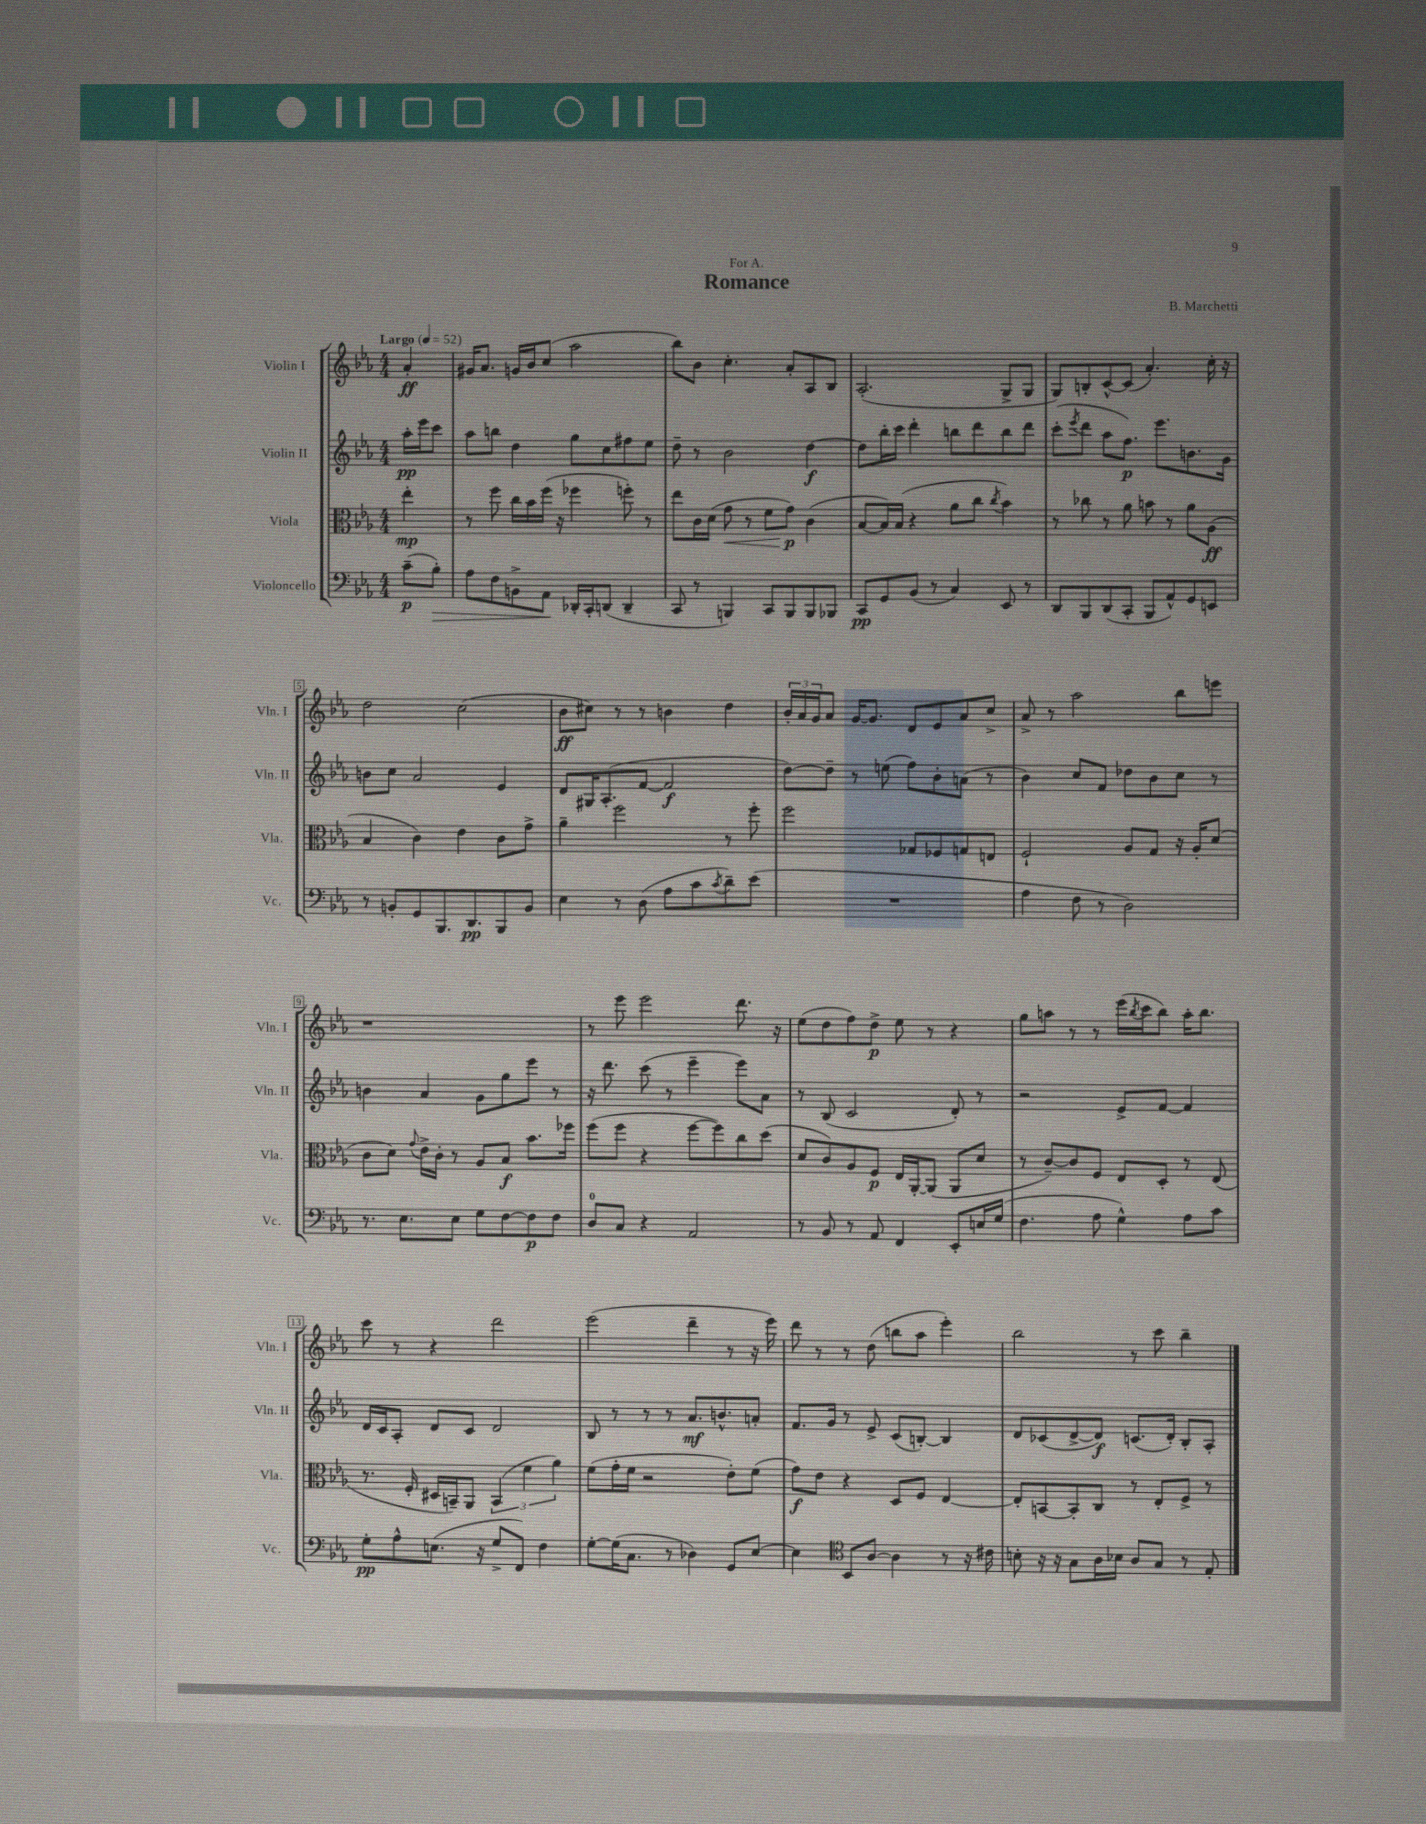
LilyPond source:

\header { title = "Romance" composer = "B. Marchetti" dedication = "For A." }
<<
\new StaffGroup <<
\new Staff = "s0" \with { instrumentName = "Violin I" shortInstrumentName = "Vln. I" } {
    \clef treble \key ees \major \numericTimeSignature \time 4/4 \partial 4 \tempo "Largo" 4 = 52
    aes'4-.\ff |
    gis'16 aes'8. g'16 bes'16 c''8( aes''2 |
    bes''8) bes'8 c''4.-. aes'8-. aes8 bes8 |
    aes2.-.( g8-> g8 |
    g8) b8-. c'8~-^ c'8( aes'4.-.) c''16-. r16 |
    d''2 c''2( |
    bes'8\ff cis''8) r8 r8 b'4 d''4 |
    \tuplet 3/2 { bes'16-. aes'16 g'16 } aes'8 g'16~ g'8. d'8 ees'8 aes'8 c''8-> |
    aes'8-> r8 aes''2 bes''8 e'''8 |
    r1 |
    r8 ees'''8 ees'''2 d'''8. r16 |
    ees''8( d''8 f''8) d''8->\p ees''8 r8 r4 |
    g''8 a''8 r8 r8 ees'''16( \acciaccatura { bes''8 } c'''16 bes''8) a''16-. bes''8. |
    c'''8 r8 r4 d'''2 |
    ees'''2( d'''4-- r8 r16 ees'''16) |
    d'''8 r8 r8 d''8( b''8 aes''8 ees'''4-.) |
    bes''2 r8 c'''8 bes''4-- \bar "|." |
}
\new Staff = "s1" \with { instrumentName = "Violin II" shortInstrumentName = "Vln. II" } {
    \clef treble \key ees \major \numericTimeSignature \time 4/4 \partial 4
    aes''16-.\pp ees'''16 c'''8 |
    aes''8 b''8 d''4 g''8 c''8 fis''8 ees''8 |
    d''8-- r8 bes'2 d''4~\f |
    d''8 bes''16-. c'''16 d'''4-. b''8 d'''8 b''8 d'''8 |
    c'''8-.( \acciaccatura { ees'''8 } d'''8 aes''8 f''8.\p) ees'''8. b'8. g'16 |
    b'8 c''8 aes'2 ees'4 |
    d'8 gis16 aes8.-.( f'8~ f'2\f |
    d''8~) d''8-- r8 e''8( f''8) bes'8-. a'8( r8 |
    bes'4) c''8 f'8 des''8 bes'8 c''8 r8 |
    b'4 aes'4 g'8 g''8 ees'''8 r8 |
    r16 d'''8. c'''8( r8 ees'''4-- ees'''8) aes'8 |
    r8 bes8( c'2 d'8-.) r8 |
    r2 ees'8-> f'8~ f'4 |
    d'16 c'16 aes8-. d'8 c'8 d'2 |
    bes8 r8 r8 r8 aes'8.\mf b'8.-^ a'8-. |
    f'8. g'16 r8 ees'8-> c'8( b8~-.) b4 |
    d'8 ces'8( d'8~-> d'8\f) c'8.( d'16-.) bes8-. aes8-. \bar "|." |
}
\new Staff = "s2" \with { instrumentName = "Viola" shortInstrumentName = "Vla." } {
    \clef alto \key ees \major \numericTimeSignature \time 4/4 \partial 4
    ees''4-.\mp |
    r8 f''8 c''16 bes'16 f''16( r16 fes''4 f''8-.) r8 |
    ees''8 c'16 d'16( g'8\< r8 f'8 g'8\p\!) c'4( |
    bes8~ bes16) bes16( r4 aes'8 c''8 \acciaccatura { c''8 } bes'4) |
    r8 ces''8 r8 aes'8 b'8 r8 aes'8 aes8\ff( |
    bes4 c'4) ees'4 c'8 g'8-> |
    aes'4-- f''2 r8 f''8-. |
    f''2 ges8 fes8 g8 e8 |
    f2-! aes8 g8 r16 aes16-. d'8( |
    c'8 d'8) \appoggiatura { g'8 } ees'16-> c'16-. r8 aes8 bes8\f bes'8. fes''16 |
    f''8( f''8 r4 f''8~ f''8) c''8 d''8( |
    d'8 c'8) aes8 f8\p ees16 aes,16~-. aes,8( aes,8 d'8 |
    r8 c'8~--) c'8 f8 ees8 d8-. r8 ees8( |
    r8. f16-. dis16 b,16--) aes,8 \tuplet 3/2 { b,4( f'4 aes'4) } |
    f'8( g'16-. f'16 r2 ees'8-.) f'8( |
    g'8\f) ees'8 r4 d8 f8 ees4~ |
    ees8-. b,8~ b,8-. c8 r8 ees8-. f8-> r8 \bar "|." |
}
\new Staff = "s3" \with { instrumentName = "Violoncello" shortInstrumentName = "Vc." } {
    \clef bass \key ees \major \numericTimeSignature \time 4/4 \partial 4
    c'8--\p( bes8-.\>) |
    aes8 f8 b,8-> aes,8\! des,16-. c,16-. d,8( d,4-- |
    c,8 r8 b,,4) c,8 b,,8 b,,8 bes,,8 |
    c,8\pp g,8 bes,8( r8 c4) ees,8 r8 |
    d,8 bes,,8 d,8( c,8-. bes,,8 aes,8-^) g,8 e,8 |
    r8 b,8-. g,8 bes,,8. d,8.\pp bes,,8 b,8 |
    ees4 r8 d8( aes8 c'8 \acciaccatura { c'8 } d'8--) ees'8( |
    R1 |
    aes4 f8 r8 d2) |
    r8. ees8. ees8 g8 f8~ f8\p f8 |
    d8-0 c8 r4 aes,2 |
    r8 bes,8 r8 aes,8 f,4 ees,8-. e16 g16( |
    f4. aes8 g4-^) aes8 c'8 |
    g8-.\pp aes8-^ e8.( r16 g8-> f,8) f4 |
    g8~-. g16( c8. r8 des4) g,8 ees8~ |
    ees4 \clef tenor bes,8 aes8~ aes4 r8 r16 cis'16 |
    b8-. r16 r16 g8 aes16 bes16 aes8 g8 r8 ees8-. \bar "|." |
}
>>
>>
\layout { \context { \Score \override BarNumber.stencil = #(make-stencil-boxer 0.1 0.3 ly:text-interface::print) } }
